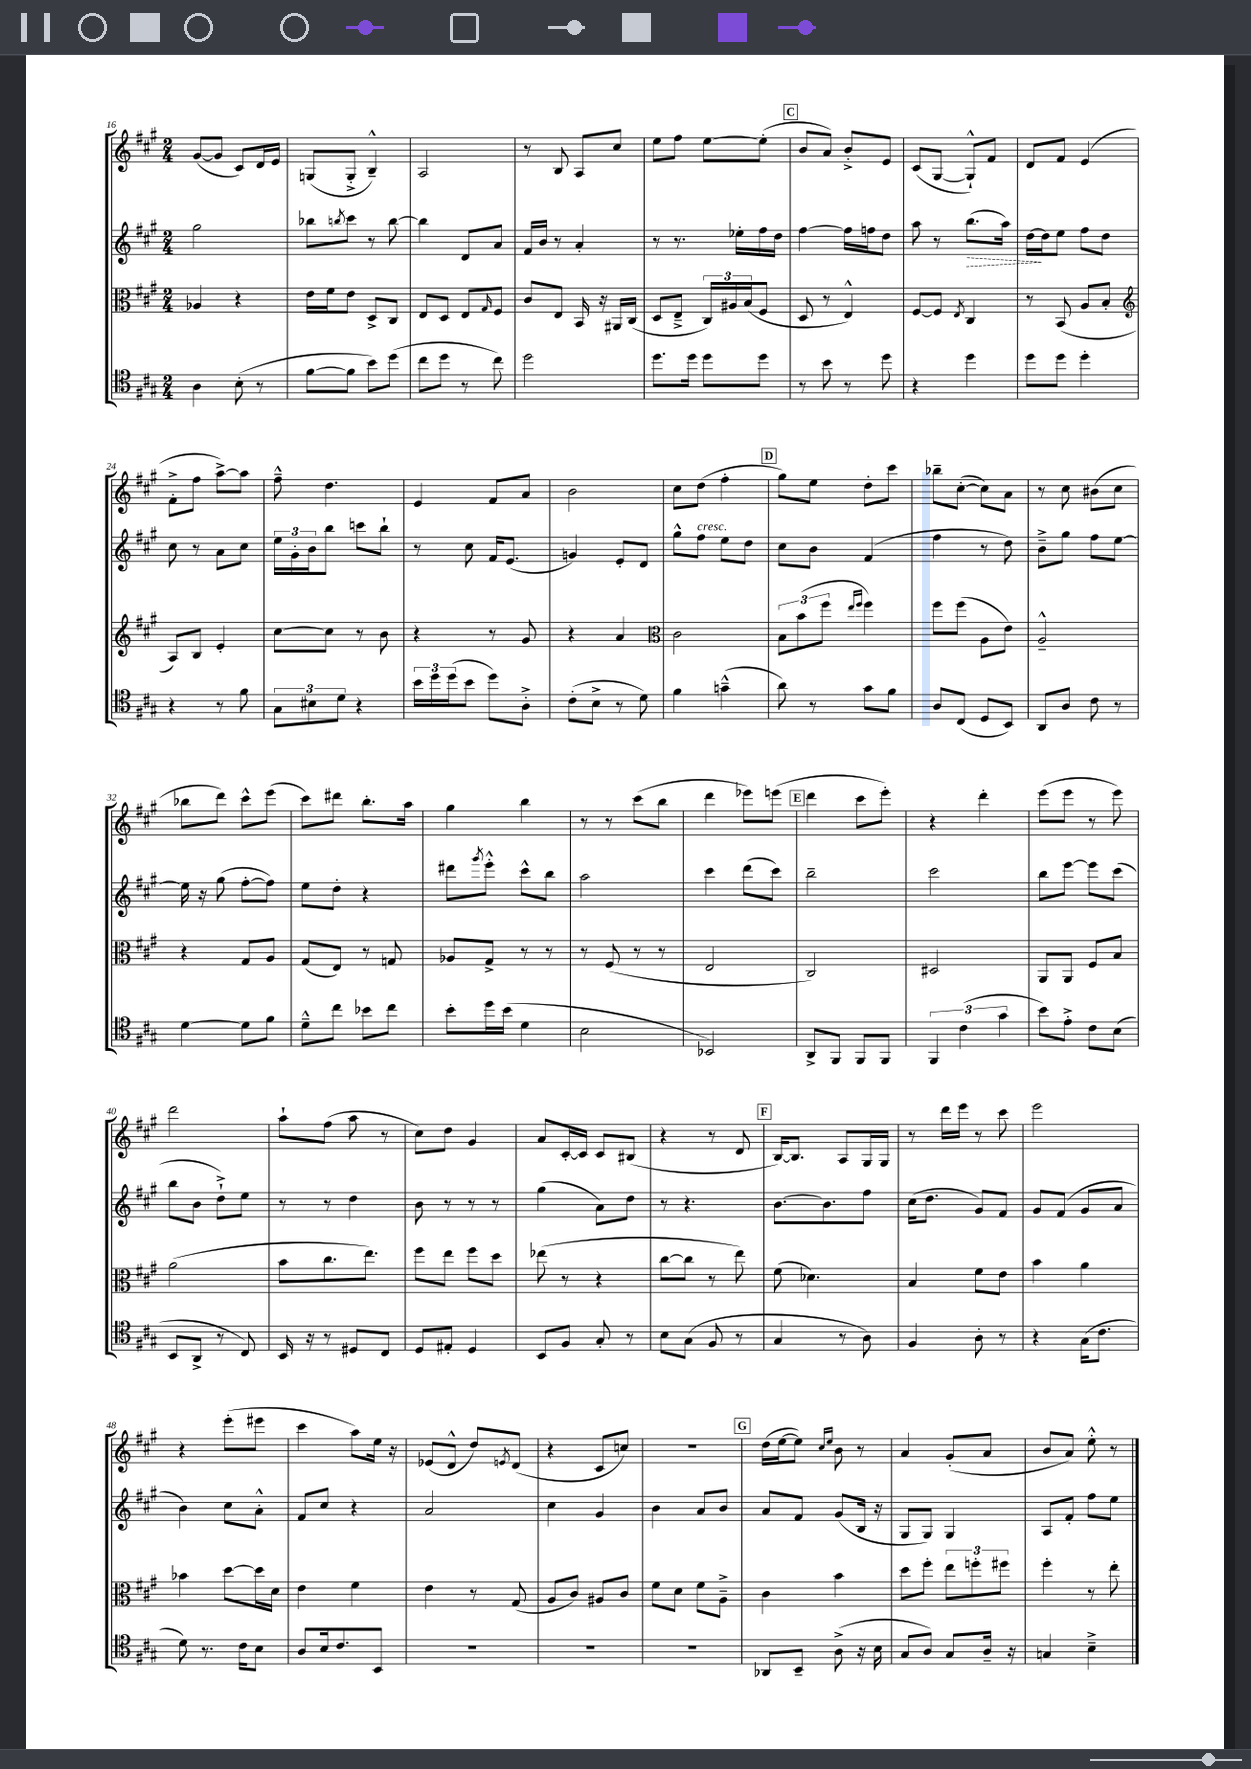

**kern	**kern	**kern	**dynam	**kern
*part4	*part3	*part2	*part2	*part1
*staff4	*staff3	*staff2	*staff2	*staff1
*clefC4	*clefC3	*clefG2	*	*clefG2
*k[f#c#g#]	*k[f#c#g#]	*k[f#c#g#]	*	*k[f#c#g#]
*M2/4	*M2/4	*M2/4	*	*M2/4
=16	=16	=16	=16	=16
4A\	4A-X/	2gg#\	.	([8g#/L
.	.	.	.	8g#/J]
(8B'\	4r	.	.	8c#/L)
8r	.	.	.	16d/L
.	.	.	.	16e/JJ
=17	=17	=17	=17	=17
[8f#\L	16e\LL	8bb-X\L	.	(8Gn/L
.	16f#\J	.	.	.
.	.	8qbbn/	.	.
8f#\J]	8e\J	8ccc#\J	.	8G'^/J
8b\L)	8D^/L	8r	.	4B~^^/)
(8dd\J	8C#/J	[8bb\	.	.
=18	=18	=18	=18	=18
8cc#\L	8E/L	4bb\]	.	2A/
8dd\J	8D/J	.	.	.
8r	8E/L	8d/L	.	.
.	16qqG#/	.	.	.
8cc#\)	8F#/J	8a/J	.	.
=19	=19	=19	=19	=19
2dd\	8c#/L	16f#/LL	.	8r
.	.	16b/JJ	.	.
.	8E/J	8r	.	8B/
.	16BB/	4a'/	.	8A/L
.	16r	.	.	.
.	16AA#X/LL	.	.	8cc#/J
.	(16C#/JJ	.	.	.
=20	=20	=20	=20	=20
8.dd\L	8D/L	8r	.	8ee\L
.	8E~^/J	8.r	.	8ff#\J
16dd\Jk	.	.	.	.
8dd\L	24C#/LL)	.	.	[8ee\L
.	24A#X/	.	.	.
.	.	16ee-X'\LL	.	.
.	(24B/J	.	.	.
8dd\J	8F#/J	16ff#\	.	(8ee'\J]
.	.	16dd\JJ	.	.
!!LO:REH:place=s1:t=C
=21	=21	=21	=21	=21
8r	8D/	[4ff#\	.	8b/L
8b\	8r	.	.	8a/J)
8r	4E^^/)	16ff#\LL]	.	8b'^/L
.	.	16ffn\J	.	.
8dd\	.	8dd\J	.	8e/J
=22	=22	=22	=22	=22
4r	[8F#/L	8aa\	.	(8c#/L
.	8F#/J]	8r	.	[8G#/J
.	8qE/	.	.	.
!	!	!	!LO:HP:b	!
4dd\	4C#/	(8.bb\L	>	8G#`^^/L])
.	.	.	.	8f#/J
.	.	16aa\Jk)	.	.
=23	=23	=23	=23	=23
8dd\L	8r	[16dd\LL	.	8d/L
.	.	16dd\J]	]	.
8dd\J	(8BB/	8ee\J	.	8f#/J
4dd'\	8A/L	8ff#\L	.	(4e/
.	8B'/J	8dd\J	.	.
!!LO:LB:g=z
=24	=24	=24	=24	=24
*	*clefG2	*	*	*
4r	8A/L)	8cc#\	.	8f#'^\L
.	8B/J	8r	.	8ff#\J
8r	4e'/	8a\L	.	[8aa^\L)
8f#\	.	8cc#\J	.	8aa\J]
=25	=25	=25	=25	=25
12G#\L	[8cc#\L	24ee\LL	.	8ff#~^^\
.	.	24g#'\	.	.
12B#X\	.	24b\J	.	.
.	8cc#\J]	8bb\J	.	4.dd\
12d\J	.	.	.	.
4r	8r	8cccn\L	.	.
.	8b\	8bb`\J	.	.
=26	=26	=26	=26	=26
24b\LL	4r	8r	.	4e/
24dd\	.	.	.	.
(24dd\J	.	.	.	.
8b\J	.	8cc#\	.	.
8dd\L)	8r	16f#/KL	.	8f#/L
.	.	(8.e/J	.	.
8A'^\J	8g#/	.	.	8a/J
=27	=27	=27	=27	=27
(8c#'\L	4r	4gn/)	.	2b\
8B^\J	.	.	.	.
8r	4a/	8e'/L	.	.
8d\)	.	8d/J	.	.
=28	=28	=28	=28	=28
*	*clefC3	*	*	*
4f#\	2c#\	8gg#^^\L	.	8cc#\L
!	!	!LO:TX:a:i:t=cresc.	!	!
.	.	8ff#\J	.	(8dd\J
(4gn~^^\	.	8ee\L	.	4ff#'\
.	.	8dd\J	.	.
!!LO:REH:place=s1:t=D
=29	=29	=29	=29	=29
8a\)	12B\L	8cc#\L	.	8gg#\L)
.	(12b\	.	.	.
8r	.	8b\J	.	8ee\J
.	12ff#\J	.	.	.
.	16qqee/LL	.	.	.
.	16qqff#/JJ	.	.	.
8g#\L	4ff#\)	(4f#/	.	8dd'\L
8f#\J	.	.	.	8ccc#\J
=30	=30	=30	=30	=30
8A/L	8ff#\L	4ff#\	.	8bb-X~\L
(8C#/J	(8ff#\J	.	.	([8cc#'\J
8D/L	8A\L	8r	.	8cc#\L])
8BB/J)	8e\J)	8dd\)	.	8a\J
=31	=31	=31	=31	=31
8AA/L	2A~^^/	8b~^\L	.	8r
8A/J	.	8gg#\J	.	8cc#\
8c#\	.	8ff#\L	.	(8b#X\L
8r	.	[8ee\J	.	8cc#\J
!!LO:LB:g=z
=32	=32	=32	=32	=32
[4d\	4r	16ee\]	.	8bb-X\L
.	.	16r	.	.
.	.	(8gg#\	.	8ddd\J)
8d\L]	8G#/L	[8ff#'\L	.	8ccc#^^\L
8f#\J	8A/J	8ff#\J])	.	(8eee\J
=33	=33	=33	=33	=33
8d~^^\L	(8G#/L	8ee\L	.	8ccc#\L)
8cc#\J	8E/J)	8dd'\J	.	8ddd#X\J
8b-X\L	8r	4r	.	8.bb'\L
8cc#\J	8Gn/	.	.	.
.	.	.	.	16aa\Jk
=34	=34	=34	=34	=34
8b'\L	8A-X/L	8ddd#X\L	.	4gg#\
.	.	8qggg#/	.	.
16dd\L	8G#^/J	8eee'^^\J	.	.
(16b\JJ	.	.	.	.
4d\	8r	8ccc#^^\L	.	4bb\
.	8r	8bb\J	.	.
=35	=35	=35	=35	=35
2B\	8r	2aa\	.	8r
.	(8F#/	.	.	8r
.	8r	.	.	(8ccc#\L
.	8r	.	.	8bb\J
=36	=36	=36	=36	=36
2BB-X/)	2E/	4ccc#\	.	4ddd\
.	.	(8ddd\L	.	8eee-X\L)
.	.	8ccc#\J)	.	(8eeen\J
!!LO:REH:place=s1:t=E
=37	=37	=37	=37	=37
8AA^/L	2C#/)	2bb~\	.	4ddd\
8FF#/J	.	.	.	.
8FF#/L	.	.	.	8ccc#\L
8FF#/J	.	.	.	8eee'\J)
=38	=38	=38	=38	=38
6FF#/	2D#X/	2ccc#\	.	4r
(6c#\	.	.	.	.
.	.	.	.	4ddd'\
6g#\	.	.	.	.
=39	=39	=39	=39	=39
8b\L)	8AA/L	8bb\L	.	(8eee\L
8e'^\J	8AA/J	[8eee\J	.	8eee\J
8c#\L	8F#/L	8eee\L]	.	8r
(8B\J	8B/J	(8ccc#\J	.	8eee\)
!!LO:LB:g=z
=40	=40	=40	=40	=40
8BB/L	(2a\	8bb\L	.	2ddd\
8AA^/J	.	8b\J	.	.
8r	.	8dd`^\L)	.	.
8C#/)	.	8ee\J	.	.
=41	=41	=41	=41	=41
16BB/	8b\L	8r	.	8aa`\L
16r	.	.	.	.
8r	8.cc#\	8r	.	(8ff#\J
8D#X/L	.	4dd\	.	8aa\
.	8.ee\J)	.	.	.
8C#/J	.	.	.	8r
=42	=42	=42	=42	=42
8D/L	8ff#\L	8b\	.	8cc#\L)
8E#X'/J	8ee\J	8r	.	8dd\J
4D/	8ff#\L	8r	.	4g#/
.	8dd\J	8r	.	.
=43	=43	=43	=43	=43
8BB/L	(8ee-X\	(4gg#\	.	8a/L
8F#/J	8r	.	.	[16c#'/L
.	.	.	.	16c#/JJ]
8G#'/	4r	8a\L)	.	8c#/L
8r	.	8dd\J	.	(8B#X/J
=44	=44	=44	=44	=44
8B\L	[8cc#\L	8r	.	4r
(8G#\J	8cc#\J]	4.r	.	.
8F#/	8r	.	.	8r
8r	8ee\)	.	.	8d/
!!LO:REH:place=s1:t=F
=45	=45	=45	=45	=45
4G#/	(8f#\	[8.b\L	.	[16B/KL)
.	.	.	.	8.B/J]
.	4.d-X\)	.	.	.
.	.	8.b\]	.	.
8r	.	.	.	8A/L
8A\)	.	8ff#\J	.	16G#/L
.	.	.	.	16G#/JJ
=46	=46	=46	=46	=46
4F#/	4B/	(16cc#\KL	.	8r
.	.	8.dd\J	.	.
.	.	.	.	16ddd\LL
.	.	.	.	16eee\JJ
8A'\	8f#\L	8g#/L)	.	8r
8r	8e\J	8f#/J	.	8ccc#\
=47	=47	=47	=47	=47
4r	4b\	8g#/L	.	2eee\
.	.	(8f#/J	.	.
(16G#\KL	4a\	8g#/L	.	.
8.c#\J	.	.	.	.
.	.	8a/J	.	.
!!LO:LB:g=z
=48	=48	=48	=48	=48
8d\)	4b-X\	4b\)	.	4r
8.r	.	.	.	.
.	[8dd\L	8cc#\L	.	(8eee'\L
16c#\KL	.	.	.	.
8B\J	16dd\L]	8a'^^\J	.	8eee#X\J
.	16d\JJ	.	.	.
=49	=49	=49	=49	=49
8A/L	4e\	8f#/L	.	4ccc#\
16B/k	.	8cc#/J	.	.
8.c#/	.	.	.	.
.	4f#\	4r	.	8aa\L)
8BB/J	.	.	.	16ee\Jk
.	.	.	.	16r
=50	=50	=50	=50	=50
2r	4e\	2a/	.	(8e-X/L
.	.	.	.	8d^^/J
.	8r	.	.	8dd/L)
.	.	.	.	8qen/
.	(8G#/	.	.	(8d/J
=51	=51	=51	=51	=51
2r	8A/L	4cc#\	.	4r
.	8c#/J)	.	.	.
.	8A#X/L	4g#/	.	8c#/L
.	8c#/J	.	.	8ccn/J)
=52	=52	=52	=52	=52
2r	8f#\L	4b\	.	2r
.	8d\J	.	.	.
.	8f#\L	8a/L	.	.
.	8A~^\J	8b/J	.	.
!!LO:REH:place=s1:t=G
=53	=53	=53	=53	=53
8AA-X/L	4c#\	8a/L	.	(16dd\LL
.	.	.	.	[16ee\J
8BB~/J	.	8f#/J	.	8ee\J])
.	.	.	.	16qqcc#/LL
.	.	.	.	16qqee/JJ
(8A^\	4b\	(8g#/L	.	8b\
16r	.	16B/Jk	.	8r
16B\	.	16r	.	.
=54	=54	=54	=54	=54
8G#/L	8dd\L	8G#/L	.	4a/
8A/J)	8ff#'\J	8G#/J)	.	.
8G#/L	12ee\L	4G#/	.	(8g#'/L
.	12ffn'\	.	.	.
16A~/Jk	.	.	.	8a/J
.	12ff#X\J	.	.	.
16r	.	.	.	.
=55	=55	=55	=55	=55
4Gn/	4ff#'\	8A/L	.	8b/L
.	.	8f#'/J	.	8a/J)
4B~^\	8r	8ff#\L	.	8ee'^^\
.	8ee'\	8ee\J	.	8r
==	==	==	==	==
*-	*-	*-	*-	*-
